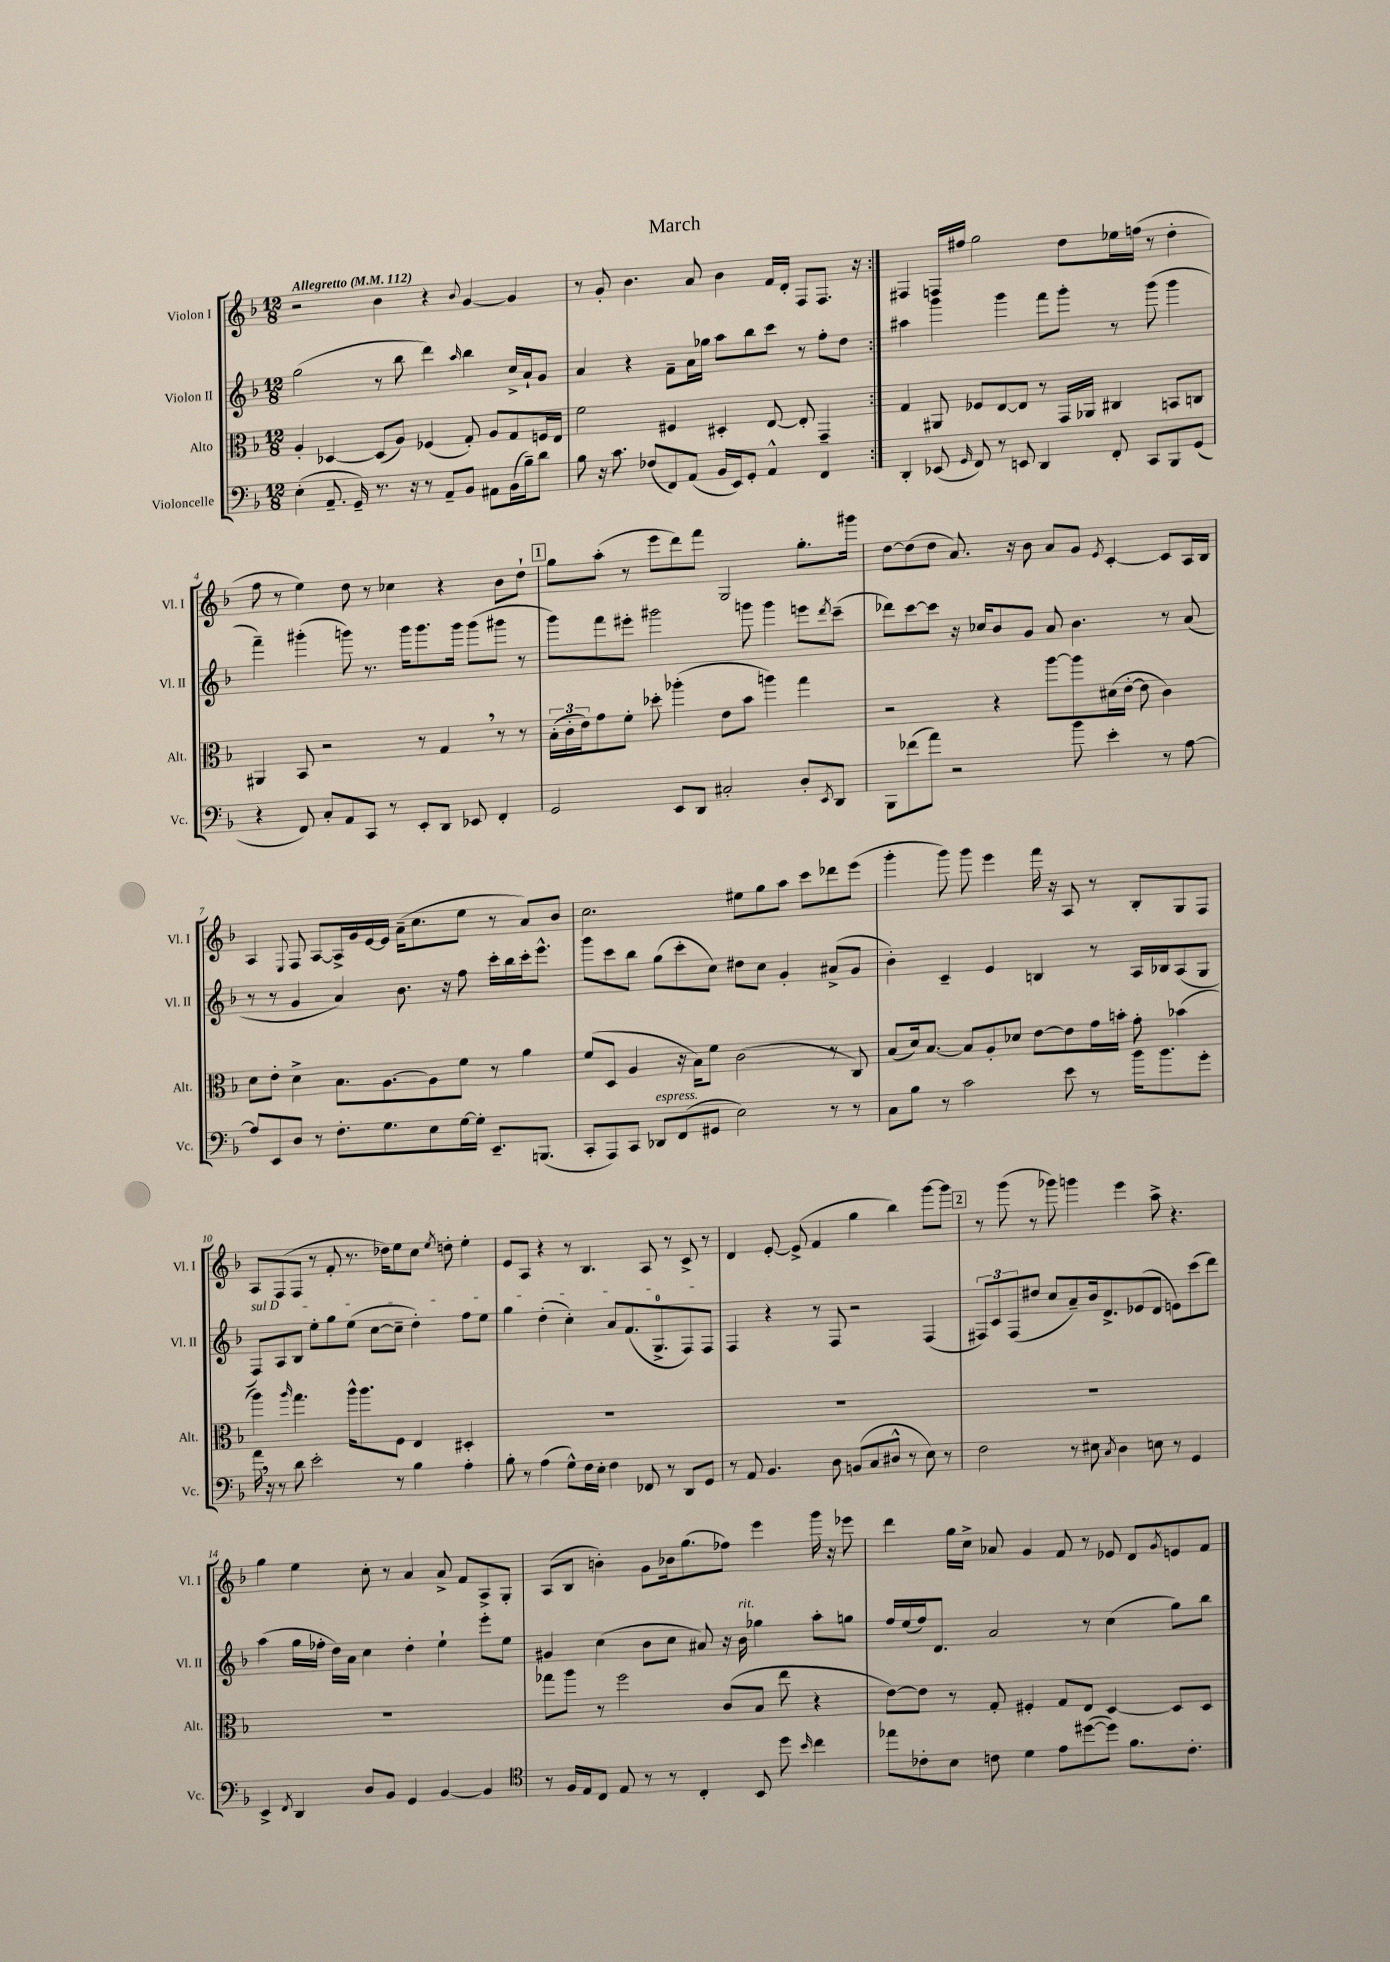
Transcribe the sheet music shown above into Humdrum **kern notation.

**kern	**kern	**kern	**kern
*part4	*part3	*part2	*part1
*staff4	*staff3	*staff2	*staff1
*I"Violoncelle	*I"Alto	*I"Violon II	*I"Violon I
*I'Vc.	*I'Alt.	*I'Vl. II	*I'Vl. I
*clefF4	*clefC3	*clefG2	*clefG2
*k[b-]	*k[b-]	*k[b-]	*k[b-]
*M12/8	*M12/8	*M12/8	*M12/8
*MM112	*MM112	*MM112	*MM112
=1	=1	=1	=1
!	!	!	!LO:TX:a:B:t=Allegretto
(4E'\	4A'/	(2gg\	2r
8.AA~/	[4D-X/	.	.
16GG~/)	.	.	.
8.r	(8D-/L]	8r	4b-\
.	8A/J)	8bb-\	.
16r	.	.	.
8r	(4F-X/	4ddd\)	4r
8AA~/L	.	.	.
.	.	16qqaa/	8qqb-/
8BB-/J	8G'/)	4bb-\	[4g/
8AA#X\L	8A/L	.	.
(16BB-\L	8G/	16cc^/LL	4g/]
16B-~\J)	.	16a`/J	.
8d\J	16Fn/L	8g/J	.
.	16E/JJ	.	.
=2	=2	=2	=2
8B-\	2f\	4a/	8r
16r	.	.	8g'/
8.c\	.	.	.
.	.	4r	4.b-\
(8F-X/L	.	.	.
8FF/)	4F#X/	8f~\L	.
(8AA/J	.	16a\L	8a/
.	.	16gg-X\JJ	.
16BB-/LL	4D#X'/	8aa\L	4b-\
16EE/J)	.	.	.
8GG'/J	.	8bb-\	.
4AA^^/	[8E/	8ccc\J	16f/LL
.	.	.	16d'/JJ
.	8E'/]	8r	8F/L
4FF/	4GG~/	8ff'\L	8.F/J
.	.	8dd\J	.
.	.	.	16r
=3:|!	=3:|!	=3:|!	=3:|!
4DD'/	4G/	4aa#X\	4F#X/
(8EE-X/	8AA#X/	4ggg\	16Fn/LL
.	.	.	16ff#X/JJ
16qqGG/	.	.	.
8FF/)	8F-X/L	.	2gg\
8r	[8E/	4ggg\	.
8EEn/	8E/J]	.	.
4DD/	8r	8fff\L	.
.	16GG/LL	8ggg'\J	8dd\L
.	16AA-X/JJ	.	.
8FF'/	4C#X/	8r	16ee-X\L
.	.	.	(16ffn\JJ
8CC/L	.	(8ggg\	8r
8BBB-/	8BBn/L	4ggg\	4dd'\
(8GG/J	8Cn/J	.	.
!!LO:LB:g=z
=4	=4	=4	=4
4r	4AA#X/	4fff~\)	8ff\
.	.	.	8r
8FF/)	8BB-/	(4ggg#X'\	4ee\)
8C'/L	2r	.	.
8AA/	.	8gggn\)	8dd\
8CC/J	.	8.r	8r
8r	.	.	4cc-X\
.	.	16ggg\KL	.
8EE'/L	8r	8.ggg\	.
8DD/J	4G,/	.	4r
.	.	16ggg\Jk	.
8EE-X/	.	(8ggg\L	.
4FF'/	8r	8ggg#X\J	8b-\L
.	8r	8r	8dd`\J
!!LO:REH:place=s1:t=1
=5	=5	=5	=5
2GG/	(24B-'\LL	8ggg\L)	8gg\L
.	24c'\	.	.
.	24e\J)	.	.
.	8g\	8fff\	(8aa'\J
.	8f'\J	8eee#X'\J	8r
.	8dd-X'\	2ggg#X\	8eee\L
8EE/L	(4aa-X'\	.	8ddd\)
8DD/J	.	.	8fff\J
2C#X'/	8e\L	.	2G/
.	8b-\J	8gggn\	.
.	4aan\)	4ggg\	.
8D'/L	4gg\	8eeen\L	8.gg'\L
8qEE/	.	8qddd/	.
8DD/J	.	(8ccc~\J	.
.	.	.	16ggg#X\Jk
=6	=6	=6	=6
8BBB-\L	2r	8ddd-X\L)	[8dd\L
(8f-X\	.	[8ccc\	(8dd\]
8a\J)	.	8ccc\J]	8dd\J
2r	.	16r	8.a/)
.	.	16cc-X/KL	.
.	4r	8b-/	.
.	.	.	16r
.	.	8g/J	8b-\
.	[8aa\L	8a/	8a/L
8b-\	8aa\]	4.b-\	8g/J
.	.	.	8qe/
4e'\	(16d#X\L	.	[4c'/
.	[16e'\JJ	.	.
.	8e\]	.	.
8r	4c\)	8r	8c/L]
[8A\	.	(8a/	16A/L
.	.	.	16B-/JJ
!!LO:LB:g=z
=7	=7	=7	=7
8A/L]	8d\L	8r	4A/
8EE/	8e'\J	8r	.
.	.	.	8qqE/
8D/J	4d^\	4g/	8F/
8r	.	.	[8A/L
8.F'\L	8.B-\L	4a/)	16A^/L]
.	.	.	16g/
.	.	.	[16e/
8.G\	[8.A\	.	16e/JJ]
.	.	8.b-\	(16a~\KL
.	.	.	8.cc\
8E\	8A\]	.	.
.	.	16r	.
[16G\L	8f\J	8ff\	8ee\J
16G'\JJ]	.	.	.
8.EE~/L	8r	16ccc'\LL	8r
.	.	16bb-\	.
.	4a\	16ccc'\J	8a/L)
(8.BBBn/J	.	8.eee^^\J	.
.	.	.	8b-/J
=8	=8	=8	=8
8CC'/L	(8f/L	8ggg\L	2.cc\
8AAA/)	8D/J	8ccc\	.
8CC/J	4A/	8bb-\J	.
!LO:TX:a:i:t=espress.	!	!	!
8DD-X/L	.	(8gg\L	.
(8FF/	16r	8ccc'\	.
.	16B-\KL)	.	.
8GG#X/J	8f\J	8cc\J)	.
2E\)	(2c\	8dd#X\L	8ee#X\L
.	.	8cc\J	8gg\
.	.	4g'/	8aa\J
.	.	.	8ccc\L
8r	8r	(8a#X^/L	8ddd-X\
8r	8C/)	8g/J	(8eee\J
=9	=9	=9	=9
8C\L	(8B-/L	4b-'\)	4ggg'\
8B-\J	16d/k)	.	.
.	[8.B-/J	.	.
8r	.	4c~/	8ggg\)
2c\	8B-/L]	.	8ggg\
.	8A'/	4e/	4eee\
.	8d-X/J	.	.
.	[8e\L	4Bn/	16fff\
.	.	.	16r
8e\	8e\]	.	8A/
8r	16g\L	8r	8r
.	16bn'\JJ	.	.
16b-\KL	8g'\	16A/LL	8B-'/L
8.b-\	.	16B-X/J	.
.	(4b-X\	(8A/	8G/
8g'\J	.	8G/J	8F/J
!!LO:LB:g=z
=10	=10	=10	=10
!	!	!LO:TX:a:i:t=sul D	!
16a,\	4aa\)	8F/L)	8A/L
16r	.	.	.
8r	.	8A/	(8F/
.	16qqaa/	.	.
8d\	4.gg\	8B-/J	8F/J
2e'\	.	8ee'\L	8r
.	.	8gg\	8f'/
.	16aa^^\KL	(8ee\J	8.r
.	8.aa\	.	.
.	.	[8cc\L	.
.	.	.	16dd-X\KL)
8r	8F\J	8cc~\J]	8ee\
4B-\	4E/	4dd'\)	8cc\J
.	.	.	8qee/
.	.	.	8ddn'\
4A'\	4D#X'/	8ff\L	4ee'\
.	.	8ee\J	.
=11	=11	=11	=11
8B-'\	1.r	4gg\	8e/L
8r	.	.	8A/J
(4A\	.	(4dd'\	4r
8G^^\L)	.	4cc'\)	8r
16F\L	.	.	4.B-/
16E'\JJ	.	.	.
4F\	.	8a/L	.
.	.	(8.f/	.
8FF-X/	.	.	8A/
.	.	8.G^/	.
8r	.	.	8r
8DD/L	.	8F/)	8c^/
8GG/J	.	8F/J	8r
=12	=12	=12	=12
8r	1.r	4F/	4d/
8AA/	.	.	.
4.BB-/	.	4r	[8e'/
.	.	.	(8e^/]
.	.	8r	4f/
8D\	.	8F/	.
(8BBn/L	.	2r	4gg\
8C/	.	.	.
8D#X^^/J	.	.	4bb-\)
8r	.	.	.
8E\)	.	(4F/	[8ggg\L
8r	.	.	8ggg\J]
!!LO:REH:place=s1:t=2
=13	=13	=13	=13
2F\	1.r	12F#X/L)	8r
.	.	12c/	.
.	.	.	(8ggg\
.	.	(12F#/	.
.	.	8dd#X/J	8r
.	.	8cc/L	8ggg-X\)
8r	.	8a~/)	4gggn\
8E#X\	.	16b-/k	.
.	.	8.d^/	.
8qC/	.	.	.
4D\	.	.	4eee\
.	.	(8e-X/	.
8En\	.	8d/J	8aa^\
8r	.	8en\L)	4.r
4GG/	.	(8ccc\	.
.	.	8ddd\J)	.
!!LO:LB:g=z
=14	=14	=14	=14
4EE^/	1.r	(4aa\	4gg\
8qFF/	.	.	.
4DD/	.	16gg\LL	4ee\
.	.	16ff-X'\JJ	.
.	.	16dd\LL)	.
.	.	16a\JJ	.
8D/L	.	4cc\	8cc'\
8BB-/J	.	.	8r
4GG/	.	4dd'\	4a/
[4BB-/	.	4ee`\	8a^/
.	.	.	8f/L
4BB-/]	.	8eee'\L	8A^/
.	.	8ee\J	8G'/J
=15	=15	=15	=15
*clefC4	*	*	*
8r	8gg-X\L	4g#X/	(8A/L
16F/LL	8aa\J	.	8B-/J
16E/J	.	.	.
8C/J	8r	(4cc\	4bn'\)
8E/	2ff\	.	.
8r	.	8b-\L	8g\L
8r	.	8cc\J	16b-X\k
.	.	.	(8.gg\
4C'/	.	8a#X/)	.
.	(8c/L	16r	8ff-X\J)
!	!	!LO:TX:a:i:t=rit.	!
.	.	16b-\	.
8BB-/	8B-/J	4gg-X\	4eee\
8dd\	8ee\	.	.
16qqb-/	.	.	.
4cc\	4r	8aa'\L	16ggg\
.	.	.	16r
.	.	8ggn\J	8eee-X\
=16	=16	=16	=16
8ee-X\L	[8e\L)	16ff/LL	4ddd\
.	.	(16ee/	.
8c-X'\	8e\J]	16ff/J)	.
.	.	8.d/J	.
8B-\J	8r	.	16gg\LL
.	.	.	16cc^\JJ
8cn\	8G'/	2a/	8a-X/
4d\	4F#X'/	.	4g/
8e\L	8G/L	.	8f/
([8dd#X\	8E/J	8r	8r
8dd#\J])	[4D/	(4cc\	8e-X/
8.f\L	.	.	8d/L
.	.	.	8qg/
.	8D/L]	8gg\L)	8en/
8.c'\J	.	.	.
.	8D/J	8bb-\J	8f/J
==	==	==	==
*-	*-	*-	*-
